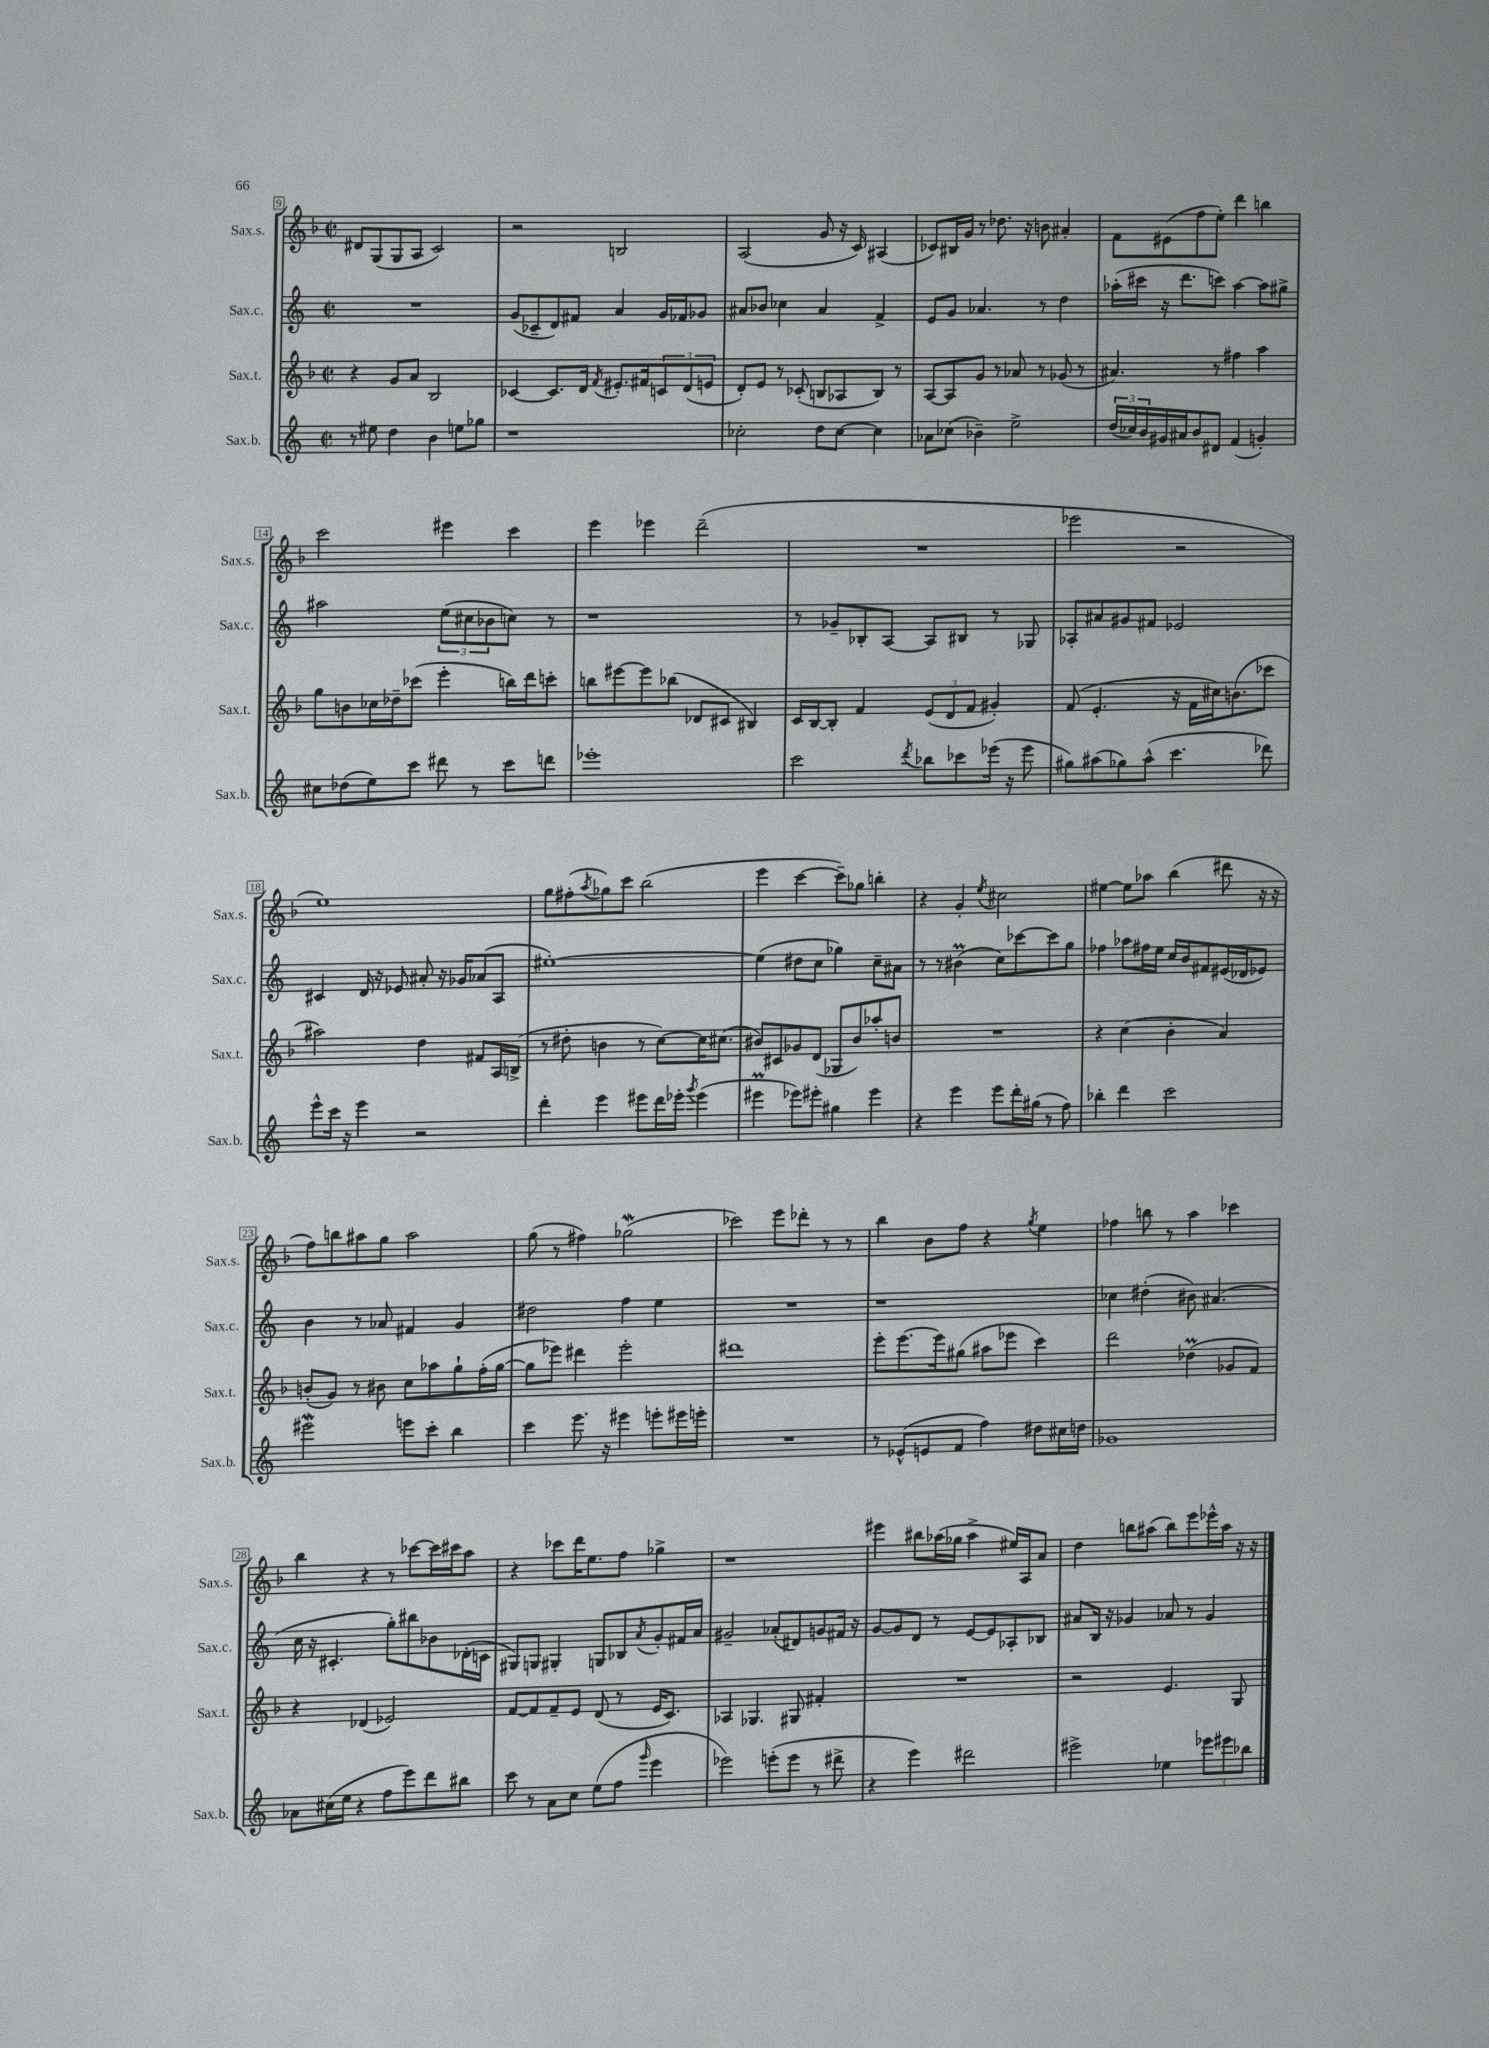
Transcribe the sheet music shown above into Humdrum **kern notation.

**kern	**kern	**kern	**kern
*staff4	*staff3	*staff2	*staff1
*clefG2	*clefG2	*clefG2	*clefG2
*k[]	*k[b-]	*k[]	*k[b-]
*M2/2	*M2/2	*M2/2	*M2/2
*met(c|)	*met(c|)	*met(c|)	*met(c|)
8r	4r	1r	8d#/L
8ee#\	.	.	(8G/
4dd\	8g/L	.	8G/
.	8a/J	.	8A/J
4b\	2B-/	.	2c/)
8ee\L	.	.	.
8gg-\J	.	.	.
=	=	=	=
1r	[4c-/	(8g/L	2r
.	.	8c-~/	.
.	8.c-/]L	8d/)	.
.	.	8f#/J	.
.	16d/Jk	.	.
.	8qf/	.	.
.	8.e#'/L	4a/	2B/
.	16f#/k	.	.
.	12c/	16g/LL	.
.	.	16f-/J	.
.	(12d/	.	.
.	.	8g-/J	.
.	12e/J	.	.
=	=	=	=
2cc-'\	8d'/L)	8a#/L	(2A/
.	8e/J	8b-/J	.
.	8r	4cc-\	.
.	(8c-'/	.	.
8dd\L	8B/L	4a#/	8g/
[8cc-\J	8A-/	.	16r
.	.	.	16c/)
4cc-\]	8B/J)	4f^/	(4A#/
.	8r	.	.
=	=	=	=
8a-\L	[8A/L	8e/L	8c-/L)
(8cc-\J	8A/]	8g/J	16B#/L
.	.	.	16g/JJ
4b-~\)	8g/J	4.a-/	8r
.	8r	.	8.dd-\
2ee^\	8a-/	.	.
.	.	.	16r
.	8r	8r	8b\
.	(8g-/	4dd\	4a#'/
.	8r	.	.
=	=	=	=
(24dd/LL	4.a#/)	(16aa-'\LL	8f\L
24cc-/)	.	.	.
.	.	16ccc#\JJ	.
24b/	.	.	.
16g#/	.	16r	(8e#\
16a#/J	.	8.ddd\L	.
8b/	.	.	8ff\
8d#/J	8r	8ccc\J)	8ee'\J)
(4f/	4ff#\	[4aa-\	4ddd\
4g'/)	4aa\	8aa-\]L	4bb\
.	.	8gg#^\J	.
=	=	=	=
8cc#\L	8gg\L	2aa#\	2ccc\
(8dd-\	8b\	.	.
8ee\)	16cc-\L	.	.
.	16dd-~\J	.	.
8ccc\J	(8ccc-\J	.	.
8ddd#\	4eee'\	(12ee\L	4eee#\
.	.	12cc#\	.
8r	.	.	.
.	.	12b-\	.
8ccc\L	16bb\LL)	8cc\J)	4ccc\
.	16ddd\J	.	.
8ddd\J	8ccc'\J	8r	.
=	=	=	=
1eee-'	8bb\L	1r	4eee\
.	[8eee#\	.	.
.	8eee#\]	.	4eee-\
.	(8bb-\J	.	.
.	8d-/L	.	(2ddd~\
.	8c#/J	.	.
.	4B#/)	.	.
=	=	=	=
2ccc\	16c/LL	8r	1r
.	[16B-/J	.	.
.	8B-'/]J	8g-~/L	.
.	4f/	8B-'/	.
.	.	[8A/J	.
8qddd/	.	.	.
8bb-\L	(12e/L	8A/]L	.
.	12d/	.	.
8ccc-\	.	8B#/J	.
.	12f/J	.	.
(16eee-\Jk	4g#'/)	8r	.
16r	.	.	.
8eee-\	.	8G-/	.
=	=	=	=
8gg#\L)	(8f/	8A-'/L	2eee-\
(8aa#\	4.e'/	8a#/	.
8gg-\)	.	8g#/	.
(8aa#^^\J	.	8f#/J	.
4.ccc\	16r	2e-/	2r
.	16f\LL	.	.
.	16cc#\J)	.	.
.	(8.b\	.	.
8ddd-\)	8ccc-\J	.	.
=	=	=	=
8eee^^\L	2aa#\)	4c#/	1ee)
16ccc\Jk	.	.	.
16r	.	.	.
4eee\	.	16d/	.
.	.	16r	.
.	.	8e-/	.
2r	4dd\	8a#'/	.
.	.	16r	.
.	.	16g-/LK	.
.	8f#/L	(8a-/	.
.	16A/L	8A/J	.
.	(16B^/JJ	.	.
=	=	=	=
4ddd'\	8r	[1ee#')	8gg\L
.	8dd#'\	.	(8ff#'\
.	.	.	8qaa/
4eee\	4b\	.	8gg-\)
.	.	.	8ccc\J
8eee#\L	8r	.	(2bb-\
16ddd\L	[8cc\L)	.	.
16eee-'\JJ	.	.	.
8qggg/	.	.	.
(4eee-\	16cc\]K	.	.
.	(8.cc#\J	.	.
=	=	=	=
4eee#\	8b#/L)	(4ee#\]	4eee\
.	8c#/	.	.
8eee-\L)	8g-/	8dd#\L	[4ccc\
8eee#'\J	(8d/J	8cc\J	.
4gg#\	8G-/L	4gg-\)	8ccc~\]L)
.	8b#/)	.	8gg-\J
4eee#\	8aa-'/	8cc~\L	4bb'\
.	8b/J	8a#\J	.
=	=	=	=
4r	1r	8r	4r
.	.	8r	.
4eee\	.	(4b#\	4g'/
.	.	.	8qee/
8eee\L	.	8cc\L)	2cc#\
16ddd'\L	.	[8ccc-\	.
(16gg#\JJ	.	.	.
8r	.	8ccc-\]	.
8ff\)	.	8gg\J	.
=	=	=	=
4bb-'\	4r	4ff-\	[4ee#\
4ddd\	(4cc\	8aa-\L	8ee#\]L
.	.	16ff#\L	8aa-\J
.	.	16ee\JJ	.
2ccc\	4b-'\	16cc/LL	(4bb-\
.	.	16b/J	.
.	.	8f#/	.
.	4a/)	(16e#/L	8ddd#\
.	.	16d-/J	.
.	.	8e-/J)	16r
.	.	.	16r
=	=	=	=
2eee#\	(8b'/L	4b\	8ff\L)
.	8g/J)	.	8bb\
.	8r	8r	8aa#\
.	8b#\	8a-/	8gg\J
8eee\L	8cc\L	4f#/	2aa#\
8ccc'\J	8aa-\	.	.
4bb\	8gg`\	4g/	.
.	(16ff'\L	.	.
.	[16gg\JJ	.	.
=	=	=	=
4ccc\	8gg\]L	2dd#\	(8gg\
.	8eee-\J)	.	8r
8.eee\	4ddd#\	.	4ff#\)
16r	.	.	.
4eee#\	2eee-'\	4ff\	(2gg-\
8eee'\L	.	4ee\	.
16eee#\L	.	.	.
16eee'\JJ	.	.	.
=	=	=	=
1r	1ddd#	1r	2ccc-\)
.	.	.	8eee\L
.	.	.	8ddd-'\J
.	.	.	8r
.	.	.	8r
=	=	=	=
8r	8eee'\L	1r	4bb-\
(8e-^^/L	[8.eee\	.	.
8e/	.	.	8b-\L
.	16eee\]k	.	.
8f/J	(8gg#\J	.	8ff\J
4ff\)	8aa#\L	.	4r
.	8eee-\J	.	.
.	.	.	8qgg/
8dd#\L	4ccc\)	.	4ee\
16cc#\L	.	.	.
16dd\JJ	.	.	.
=	=	=	=
1g-	2ddd\	4cc-\	4ff-\
.	.	(4dd#'\	8bb\
.	.	.	8r
.	(4dd-\	8b#\)	4aa\
.	.	(4.a#/	.
.	8g-/L	.	4ccc-\
.	8f/J)	.	.
=	=	=	=
8a-\L	4r	16cc\	4bb-\
.	.	16r	.
(16cc#\L	.	4.c#'/	.
16ee\JJ	.	.	.
4r	(4d-/	.	4r
8ff\L	2e-/)	8gg'\L)	8r
8eee\)	.	8bb#\	[8ccc-\L
8ddd\	.	8b-\	16ccc-\]L
.	.	.	16ccc#\J
8bb#\J	.	(16d-'\L	8aa\J
.	.	16c\JJ	.
=	=	=	=
8ccc\	[8f/L	8G#/L)	4r
8r	8f/]	8G/J	.
8a\L	8f~/	4G#'/	8ccc-\L
8cc\J	8e/J	.	16ddd\K
.	.	.	8.ee\
(8ee\L	(8d/	8G/L	.
8ff\J	8r	8B-/	8ff\J
16qqggg/	.	8qa/	.
4eee\	16e/LK	8g'/	4gg-^\
.	8.c/J)	.	.
.	.	16f#/L	.
.	.	16a/JJ	.
=	=	=	=
2eee-\)	4A-/	2g#~/	1r
.	4.G-/	.	.
(8eee'\L	.	(8a-'/L	.
8eee\J	8G#/	8d#/)	.
8r	4f#'/	8g/	.
8ddd#^\	.	16f#/Jk	.
.	.	16r	.
=	=	=	=
4r	1r	[8g/L	4eee#\
.	.	8g/]	.
4eee\)	.	8d/J	8bb#\L
.	.	8r	(16aa-\L
.	.	.	16gg-\JJ
2ddd#\	.	[8e/L	4aa-^\
.	.	8e/]	.
.	.	8A-'/	16ee#/LL)
.	.	.	16A/J
.	.	8B-/J	8a/J
=	=	=	=
2eee#^\	2r	8a#/L	4dd\
.	.	16B/Jk	.
.	.	16r	.
.	.	4g-/	8bb\L
.	.	.	(8aa#\J
4ee-\	4.e/	8a-/	8bb\L)
.	.	8r	8eee\
12eee-\L	.	4g-/	16eee-^^\L
.	.	.	16aa#\JJ
12eee#\	.	.	.
.	8G/	.	16r
12bb-\J	.	.	.
.	.	.	16r
==	==	==	==
*-	*-	*-	*-
